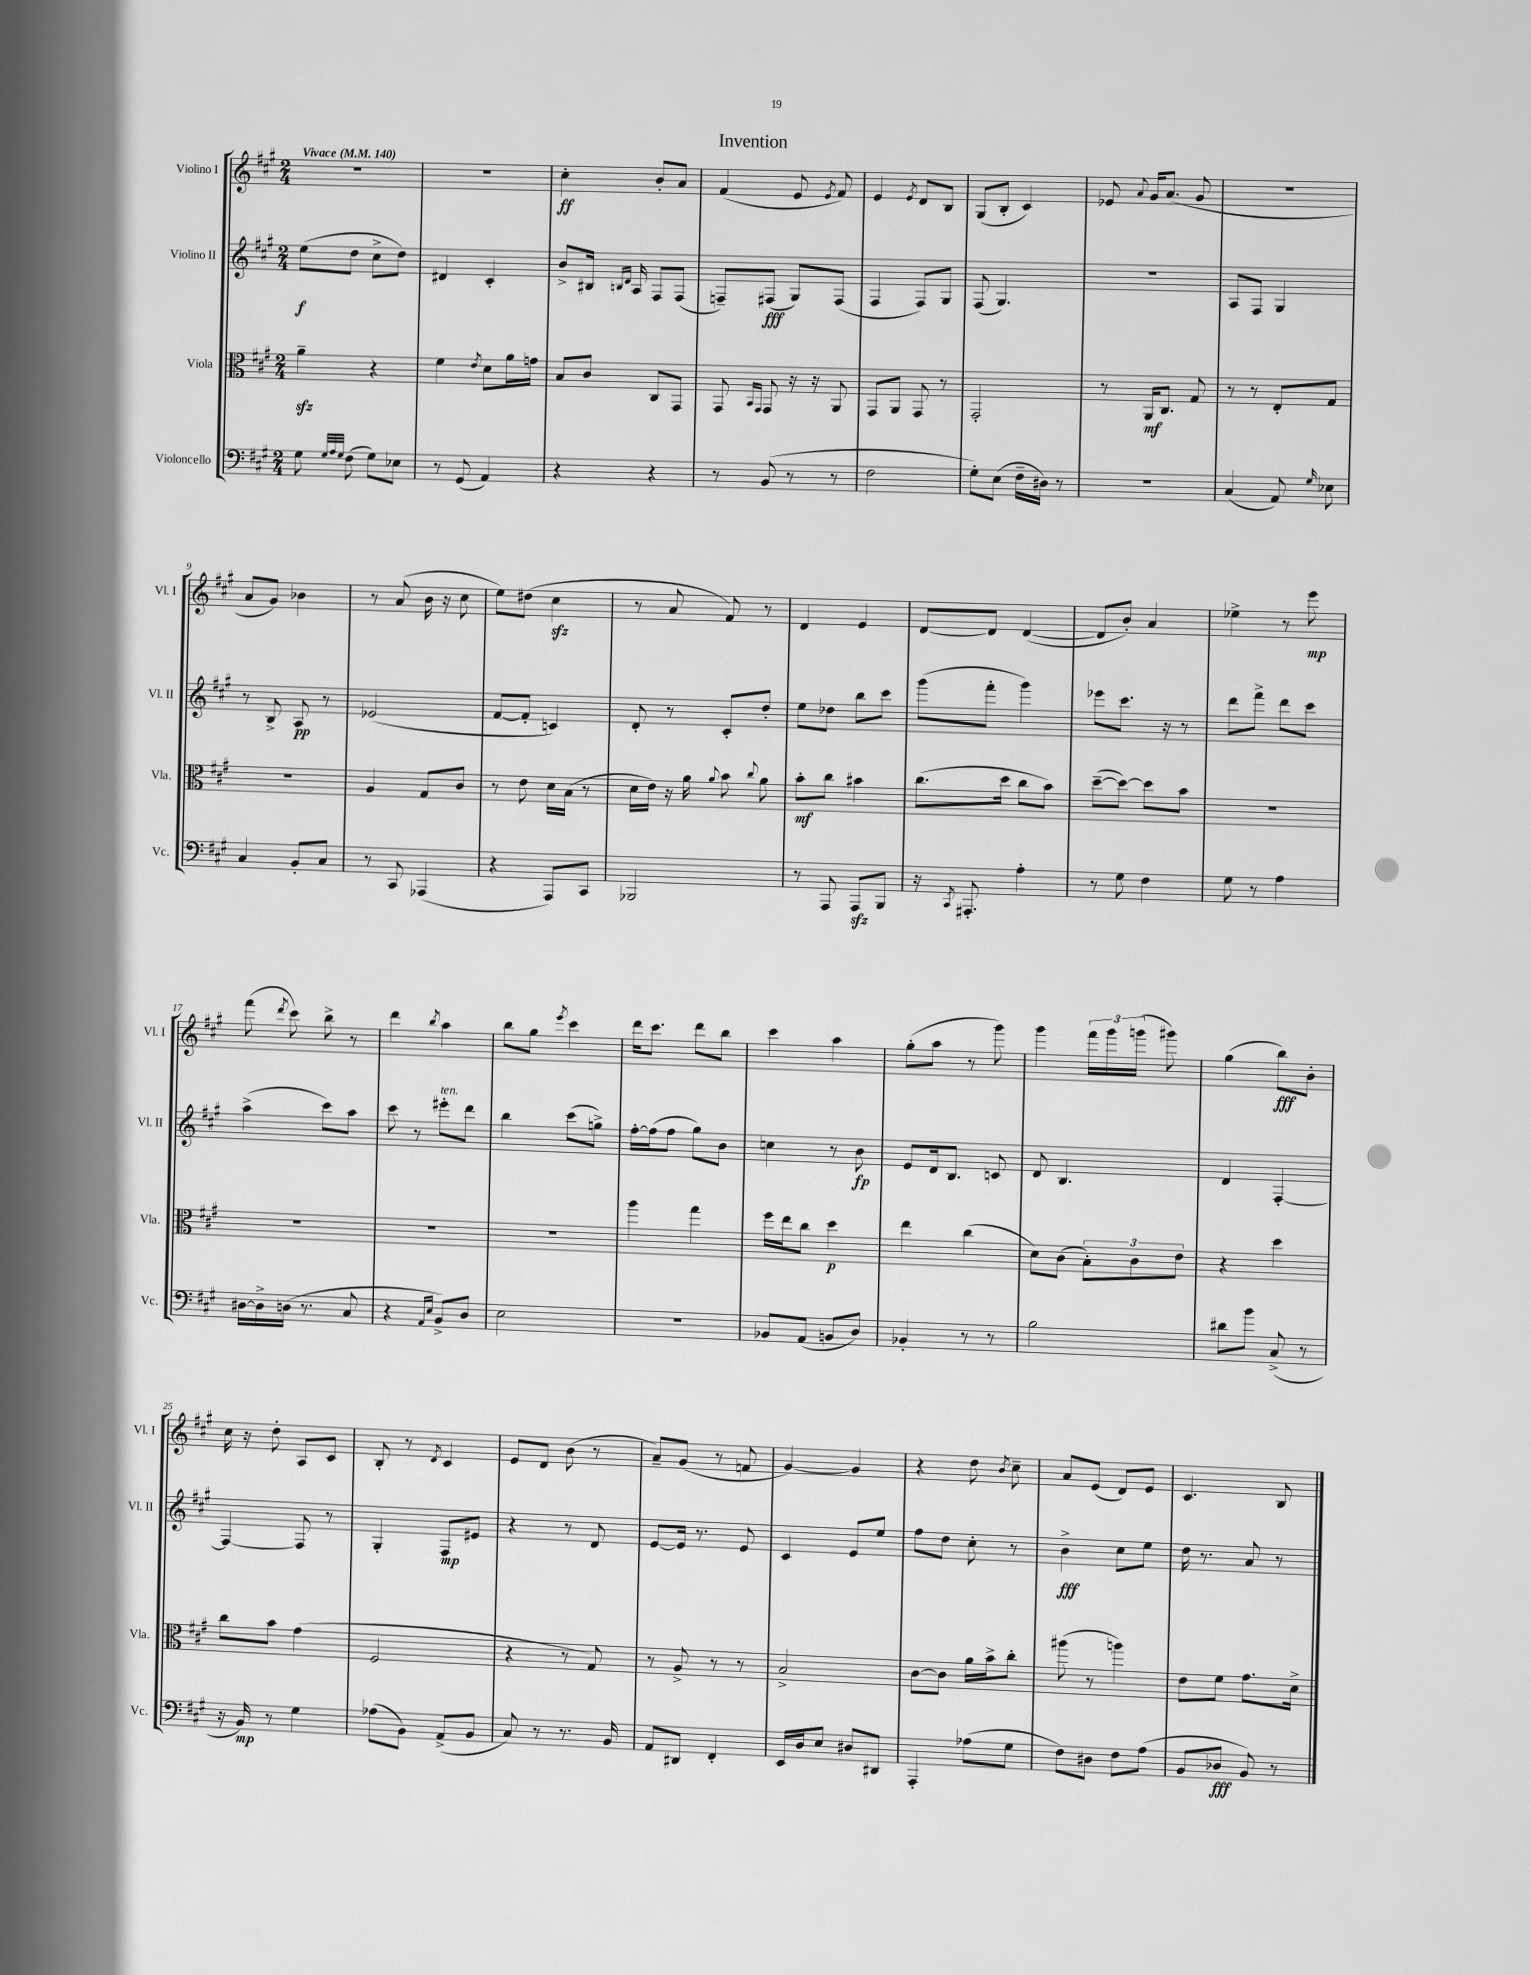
\header { title = "Invention" }
<<
\new StaffGroup <<
\new Staff = "s0" \with { instrumentName = "Violino I" shortInstrumentName = "Vl. I" } {
    \clef treble \key a \major \numericTimeSignature \time 2/4 \tempo "Vivace" 4 = 140
    \autoBeamOff R2 |
    R2 |
    cis''4-.\ff b'8[-. a'8] |
    fis'4( e'8 \acciaccatura { e'8 } fis'8) |
    e'4 \acciaccatura { e'8 } d'8[ b8] |
    gis8[( b8]-. cis'4) |
    ees'8 \appoggiatura { a'8 } gis'16[ a'8.]( gis'8 |
    R2 |
    a'8[ gis'8]) bes'4 |
    r8 a'8( b'16 r16 cis''8 |
    e''8[) dis''8]( cis''4\sfz |
    r8 a'8 fis'8) r8 |
    d'4 e'4 |
    d'8[~ d'8] d'4~( |
    d'8[ b'8]-.) a'4 |
    ees''4-> r8 e'''8\mp |
    fis'''8( \acciaccatura { d'''8 } cis'''8) b''8-> r8 |
    d'''4 \acciaccatura { b''8 } a''4 |
    b''8[ gis''8] \acciaccatura { e'''8 } cis'''4 |
    d'''16[ cis'''8.] d'''8[ b''8] |
    cis'''4 a''4 |
    gis''8[-.( a''8] r8 gis'''8) |
    gis'''4 \tuplet 3/2 { fis'''16[ gis'''16 g'''16]( } gis'''8) |
    gis''4( b''8[\fff) b'8]-. |
    cis''16 r16 d''8-. a8[ cis'8] |
    b8-. r8 \acciaccatura { d'8 } cis'4 |
    e'8[ d'8] b'8( r8 |
    a'8[--) gis'8]( r8 f'8 |
    gis'4~) gis'4 |
    r4 d''8 \acciaccatura { b'8 } cis''8-- |
    a'8[ e'8]( d'8[) e'8] |
    cis'4. b8 \bar "|." |
}
\new Staff = "s1" \with { instrumentName = "Violino II" shortInstrumentName = "Vl. II" } {
    \clef treble \key a \major \numericTimeSignature \time 2/4
    \autoBeamOff e''8[\f( d''8] cis''8[-> d''8]) |
    dis'4 cis'4-. |
    b'8[-> bis16] \grace { b16[ d'16] } a16 fis8[ fis8]( |
    f8[--) fis8]\fff( gis8[) fis8]( |
    fis4 fis8[) gis8] |
    fis8( gis4.) |
    R2 |
    a8[ fis8] gis4 |
    r8 b8-> a8\pp r8 |
    ees'2( |
    fis'8[~ fis'8]-. c'4) |
    d'8-. r8 cis'8[-. d''8]-. |
    e''8[ des''8] b''8[ cis'''8] |
    gis'''8[( fis'''8]-. gis'''4) |
    ees'''8[ cis'''8.] r16 r8 |
    d'''8[ fis'''8]-> d'''8[ cis'''8] |
    a''4->( cis'''8[) a''8] |
    cis'''8 r8 eis'''8[-.^\markup { \italic "ten." } d'''8] |
    b''4 cis'''8[( g''8]->) |
    fis''16[~-. fis''16( fis''8] gis''8[) b'8] |
    c''4 r8 b'8\fp |
    e'8[ d'16 b8.] c'8 |
    d'8 b4. |
    d'4 fis4~-. |
    fis4~ fis8 r8 |
    gis4-. fis8[\mp eis'8] |
    r4 r8 d'8 |
    e'8[~ e'16] r8. e'8 |
    cis'4 e'8[ e''8] |
    fis''8[ d''8] cis''8-. r8 |
    b'4->\fff cis''8[ e''8] |
    d''16 r8. a'8 r8 \bar "|." |
}
\new Staff = "s2" \with { instrumentName = "Viola" shortInstrumentName = "Vla." } {
    \clef alto \key a \major \numericTimeSignature \time 2/4
    \autoBeamOff a'4--\sfz r4 |
    fis'4 \acciaccatura { e'8 } d'8[ a'16 g'16] |
    b8[ cis'8] cis8[ gis,8] |
    gis,8 \grace { b,16[ gis,16] } gis,8 r16 r16 a,8 |
    gis,8[ a,8] gis,8 r8 |
    gis,2-. |
    r8 a,16[\mf cis8.] gis8 |
    r8 r8 e8[-. gis8] |
    R2 |
    a4 gis8[ cis'8] |
    r8 e'8 d'16[ b16]( r8 |
    d'16[ e'16]) r16 a'16 \appoggiatura { a'8 } b'8 \appoggiatura { cis''8 } a'8 |
    b'8[-.\mf cis''8] bis'4 |
    cis''8.[( d''16] cis''8[ b'8]) |
    d''8[~--( d''8]~) d''8[ b'8] |
    R2 |
    R2 |
    R2 |
    R2 |
    a''4 gis''4 |
    fis''16[ e''16 cis''8] d''4\p |
    e''4 cis''4( |
    d'8[) cis'8]( \tuplet 3/2 { b8[-.) cis'8 e'8] } |
    r4 d''4 |
    cis''8[ b'8] gis'4( |
    fis2 |
    r4 r8 gis8) |
    r8 a8-> r8 r8 |
    b2-> |
    cis'8[~ cis'8] a'16[ b'16-> cis''8]-. |
    ais''8( r8 a''4) |
    e'8[ fis'8] gis'8.[ d'16]-> \bar "|." |
}
\new Staff = "s3" \with { instrumentName = "Violoncello" shortInstrumentName = "Vc." } {
    \clef bass \key a \major \numericTimeSignature \time 2/4
    \autoBeamOff gis8 \grace { gis32[ a32 gis32] } fis8( gis8[) ees8] |
    r8 gis,8( a,4) |
    r4 r4 |
    r8 b,8( r8 r8 |
    fis2 |
    gis8[-.) e8]( fis16[-- dis16]) r8 |
    R2 |
    cis4( a,8) \grace { gis16 } ees8 |
    cis4 b,8[-. cis8] |
    r8 cis,8 aes,,4( |
    r4 a,,8[) cis,8] |
    bes,,2 |
    r8 a,,8 a,,8[\sfz b,,8] |
    r16 \acciaccatura { cis,8 } ais,,8.-. a4-. |
    r8 gis8 fis4 |
    gis8 r8 a4 |
    dis16[~ dis16-> d16]( r8. cis8 |
    r4 \grace { a,16[ e16] } b,8[->) d8] |
    e2 |
    R2 |
    bes,8[ a,8]( b,8[ d8]) |
    bes,4-. r8 r8 |
    b2 |
    dis'8[ b'8] cis8->( r8 |
    r16 b,16\mp) r8 gis4 |
    aes8[( b,8]) a,8[->( b,8] |
    cis8) r8 r8. b,16 |
    a,8[ dis,8] fis,4-. |
    e,16[ d16 e8] dis8[ dis,8] |
    a,,4-. aes8[( gis8] |
    fis8[) dis8] fis8[ a8]( |
    b,8[ des8]\fff b,8) r8 \bar "|." |
}
>>
>>
